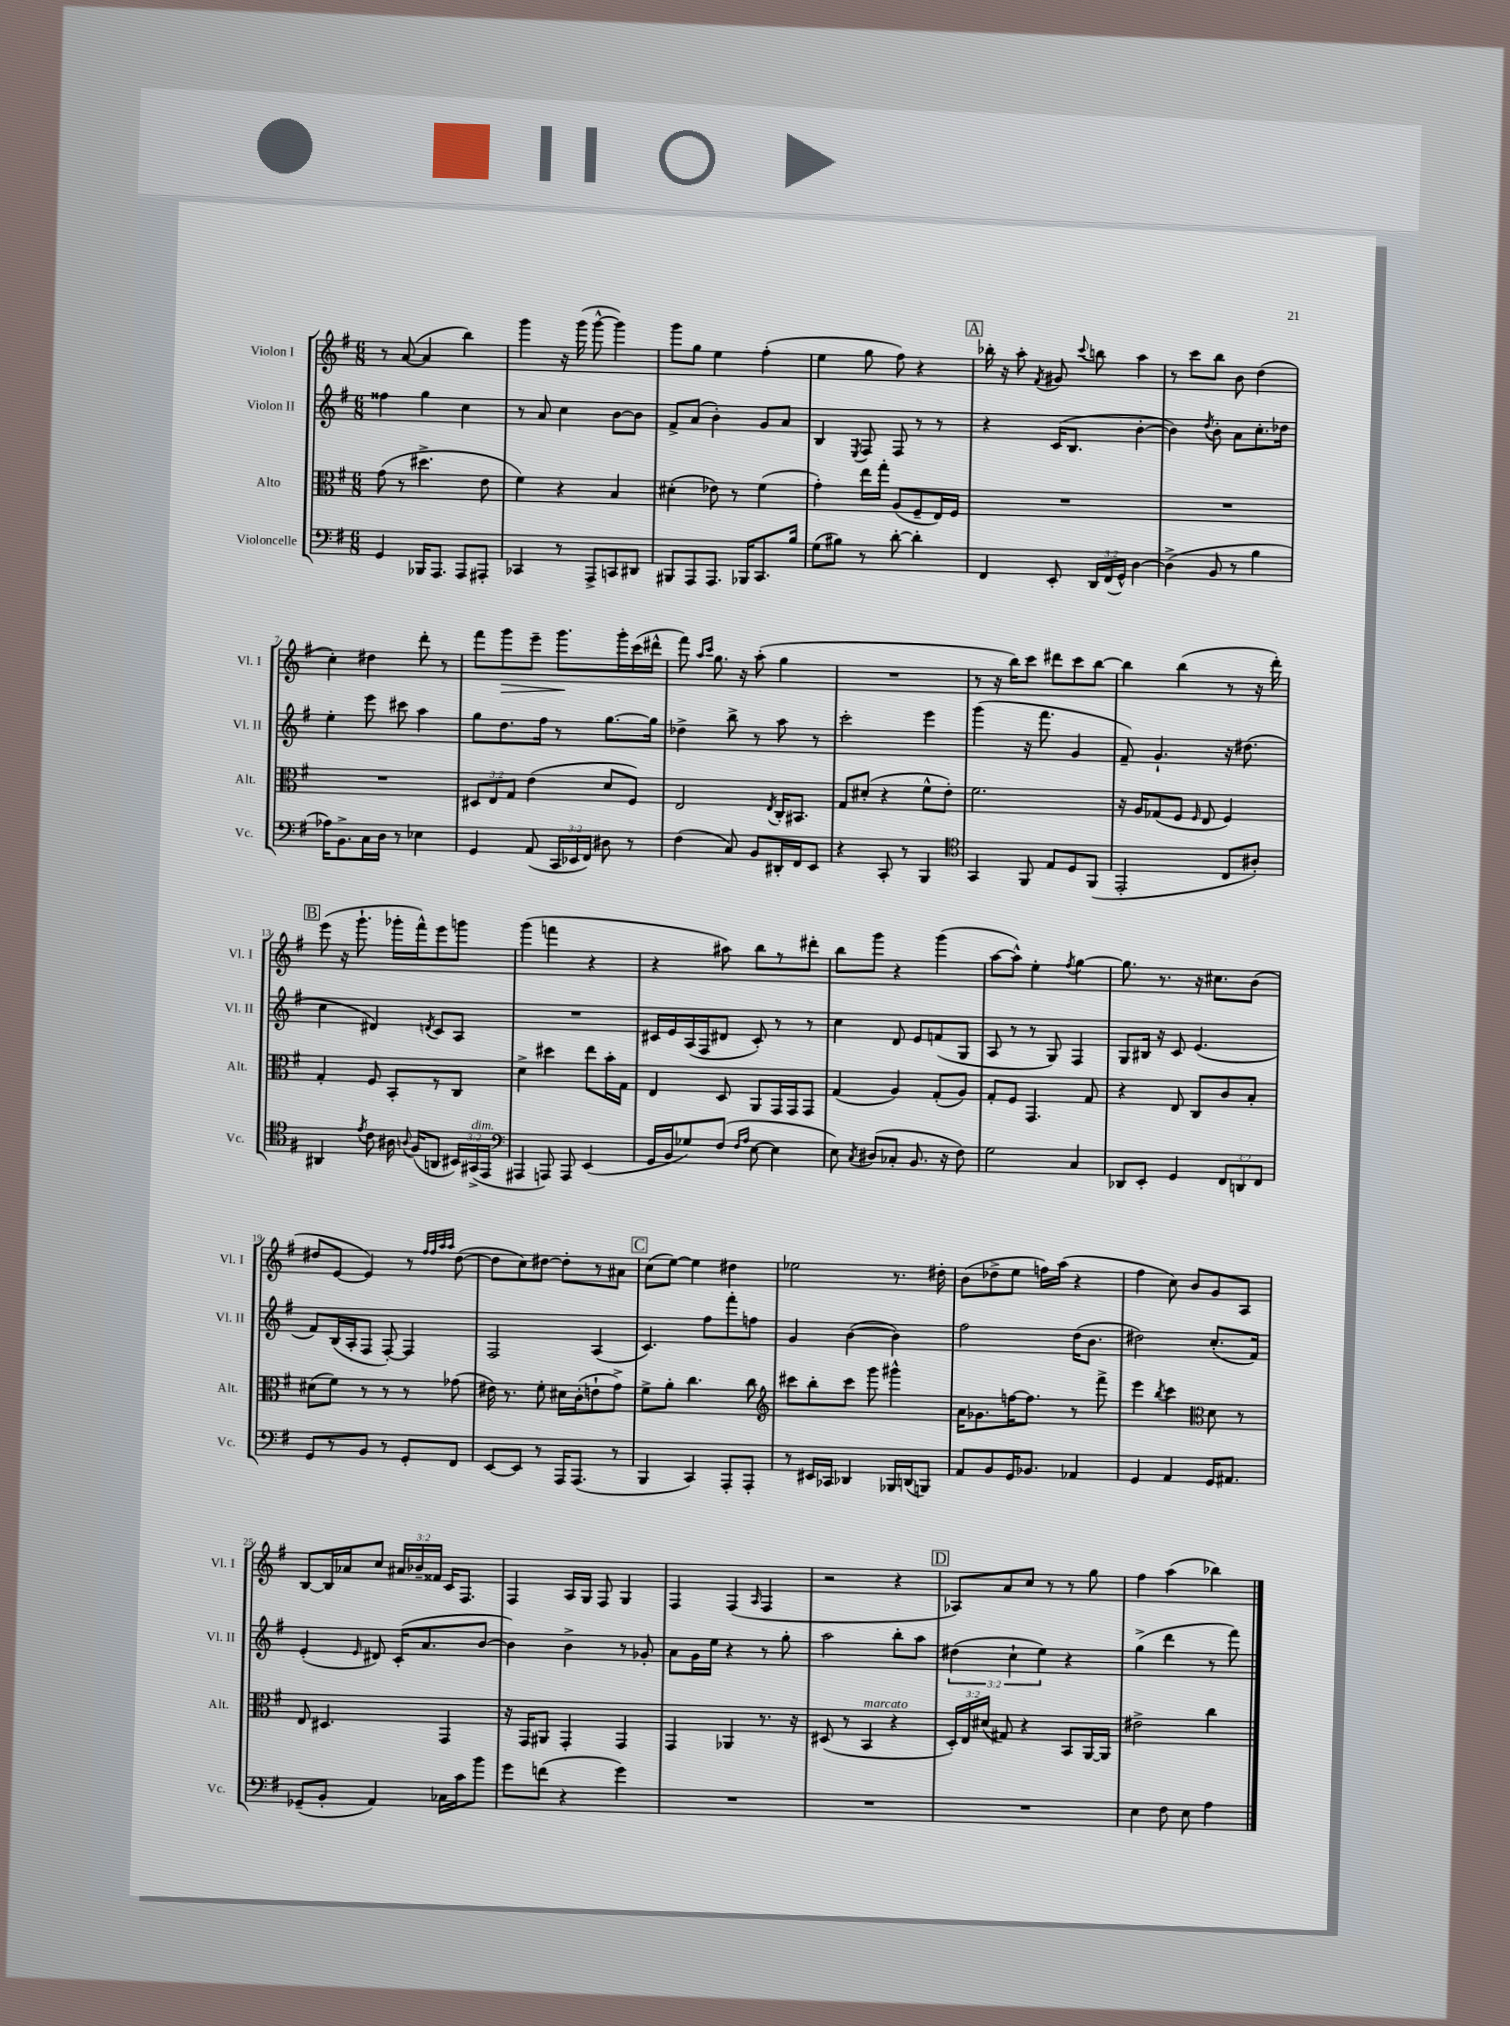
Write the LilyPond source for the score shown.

<<
\new StaffGroup <<
\new Staff = "s0" \with { instrumentName = "Violon I" shortInstrumentName = "Vl. I" } {
    \clef treble \key g \major \numericTimeSignature \time 6/8 \override Staff.TupletNumber.text = #tuplet-number::calc-fraction-text
    \autoBeamOff r8 a'8~( a'4 b''4) |
    g'''4 r16 g'''16( g'''8~-^ g'''4) |
    g'''8[ g''8] e''4 fis''4-.( |
    e''4 g''8 fis''8) r4 |
    \mark \markup { \box "A" } bes''16-. r16 a''8-. \acciaccatura { fis'8 } gis'8 \appoggiatura { c'''8 } b''8 a''4 |
    r8 c'''8[ b''8] b'8 d''4( |
    c''4-.) dis''4 d'''8-. r8 |
    fis'''8[ g'''8\> e'''8]-- g'''8.[\! g'''16-. c'''16( dis'''16]-^ |
    fis'''8) \grace { a''16[ c'''16] } g''8. r16 a''8-.( g''4 |
    R2. |
    r8 r16 b''16[) c'''8] dis'''8[ c'''8 b''8]~ |
    b''4 b''4( r8 r16 d'''16-.) |
    \mark \markup { \box "B" } e'''8( r16 g'''8.-! ges'''16[-. fis'''16-^) e'''8 g'''8] |
    g'''4( f'''4 r4 |
    r4 ais''8) b''8[ r8 dis'''8]-. |
    b''8[ g'''8] r4 g'''4( |
    a''8[~ a''8]-^) e''4-. \acciaccatura { fis''8 } g''4~ |
    g''8. r8. r16 cis''8.[ b'8]( |
    dis''8[ e'8]~ e'4) r8 \grace { fis''32[ fis''32 a''32 a''32] } dis''8~( |
    dis''8[ c''8) dis''8]~ dis''8[-. r8 ais'8] |
    \mark \markup { \box "C" } c''8[( e''8]~) e''4 dis''4 |
    ees''2 r8. dis''16-. |
    b'8[( des''8-> e''8] f''16[) a''16]( r4 |
    fis''4 c''8) b'8[ g'8 a8] |
    b8[~ b16 aes'16 c''8] \tuplet 3/2 { ais'16[ bes'16-- fisis'16] } c'16[ fis8.] |
    fis4 a16[ g16] fis8 g4 |
    fis4 fis4( \grace { a16 } fis4 |
    r2 r4 |
    \mark \markup { \box "D" } aes8[) a'8 c''8] r8 r8 g''8 |
    fis''4 a''4( bes''4) \bar "|." |
}
\new Staff = "s1" \with { instrumentName = "Violon II" shortInstrumentName = "Vl. II" } {
    \clef treble \key g \major \numericTimeSignature \time 6/8 \override Staff.TupletNumber.text = #tuplet-number::calc-fraction-text
    \autoBeamOff fisis''4 g''4 c''4 |
    r8 a'8 c''4 b'8[~ b'8] |
    fis'8[-> a'8]( b'4-.) g'8[ a'8] |
    b4 \acciaccatura { e8 } fis8 fis8 r8 r8 |
    \mark \markup { \box "A" } r4 c'16[( b8.] b'4~-. |
    b'4) \acciaccatura { d''8 } b'8-. a'8[ c''8.-. des''16] |
    e''4-. e'''8 cis'''8 a''4 |
    g''8[ d''8. fis''16] r8 g''8.[~ g''16] |
    des''4-> b''8-> r8 a''8 r8 |
    c'''2-. e'''4 |
    g'''4( r16 fis'''8. g'4 |
    fis'8--) g'4.-! r16 dis''8.( |
    \mark \markup { \box "B" } c''4 dis'4) \acciaccatura { d'8 } c'8[ a8] |
    R2. |
    cis'16[ e'16 a16( fis16 dis'8] cis'8-.) r8 r8 |
    c''4 d'8 e'8[ f'8( g8] |
    a8 r8 r8 g8) fis4 |
    g8[ bis16] r16 c'8 e'4.( |
    fis'8[) b16( a16-. fis8] fis8~-.) fis4 |
    fis2 a4( |
    \mark \markup { \box "C" } c'4.) fis''8[ fis'''8-. f''8] |
    g'4 b'4~( b'4) |
    fis''2 d''16[( b'8.] |
    dis''2) c''8.[-.( fis'16]) |
    e'4-.( \grace { e'16 } dis'8) c'16[-.( a'8. b'8]~ |
    b'4) b'4-> r8 ges'8-. |
    a'8[ g'16 e''16] r4 r8 g''8-. |
    a''2 b''8[-. a''8] |
    \mark \markup { \box "D" } \tuplet 3/2 { dis''4( c''4-! e''4) } r4 |
    g''4->( d'''4 r8 fis'''8) \bar "|." |
}
\new Staff = "s2" \with { instrumentName = "Alto" shortInstrumentName = "Alt." } {
    \clef alto \key g \major \numericTimeSignature \time 6/8 \override Staff.TupletNumber.text = #tuplet-number::calc-fraction-text
    \autoBeamOff g'8( r8 dis''4.-> e'8 |
    fis'4) r4 b4 |
    dis'4-.( ees'8) r8 fis'4( |
    g'4-.) e''16[ g''16]-. a8[( fis8-- e16) fis16] |
    \mark \markup { \box "A" } R2. |
    R2. |
    R2. |
    \tuplet 3/2 { dis8[ e8 g8] } e'4( d'8[ fis8]) |
    e2 \acciaccatura { e8 } c16[-. bis,8.] |
    g8[ dis'8]-.( r4 fis'8[-^ e'8]-.) |
    fis'2. |
    r16 a16[ ges8( fis8] \grace { fis16 } e8 fis4) |
    \mark \markup { \box "B" } g4-. fis8 b,8[-. r8 c8] |
    d'4-> dis''4 e''8[ b'16-. g16] |
    e4 d8 a,8[ g,16 g,16 g,8] |
    g4( a4) g8[-.( a8]) |
    g8[-. fis8] g,4. g8 |
    r4 e8 c8[ c'8 b8]-. |
    dis'8[( fis'8]) r8 r8 r8 ges'8( |
    eis'16) r8. fis'8-. dis'16[ c'16-.( e'8-! g'8]->) |
    \mark \markup { \box "C" } fis'8[-> a'8]-. c''4. c''8 |
    \clef treble cis'''8[ b''8-. cis'''8] g'''8 gis'''4-^ |
    a'16[ ges'8. f''16~ f''8.] r8 fis'''8-> |
    e'''4 \acciaccatura { b''8 } c'''4 \clef alto d'8 r8 |
    e8 dis4. g,4 |
    r16 g,16[ ais,8] g,4-. g,4 |
    g,4 aes,4 r8. r16 |
    dis8( r8 b,4^\markup { \italic "marcato" } r4 |
    \mark \markup { \box "D" } \tuplet 3/2 { d16[-.) e16 dis'16]( } gis8) r4 b,8[ a,16~ a,16] |
    eis'2-> c''4 \bar "|." |
}
\new Staff = "s3" \with { instrumentName = "Violoncelle" shortInstrumentName = "Vc." } {
    \clef bass \key g \major \numericTimeSignature \time 6/8 \override Staff.TupletNumber.text = #tuplet-number::calc-fraction-text
    \autoBeamOff g,4 bes,,16[ a,,8.] a,,8[ ais,,8]-. |
    ces,4 r8 a,,8[-> c,8 dis,8] |
    bis,,8[ a,,8 a,,8.] bes,,16[ c,8. b16] |
    g8[( bis8]) r8 d'8~-. d'4-. |
    \mark \markup { \box "A" } fis,4 e,8-. \tuplet 3/2 { d,16[ fis,16( g,16]-^) } d4~ |
    d4->( b,8 r8 b4 |
    aes16[) b,8.-> c16 d16] r8 ees4 |
    g,4 a,8( \tuplet 3/2 { c,16[ ees,16 fis,16]) } dis8 r8 |
    fis4( c8) b,8[ dis,16-. fis,16 e,8] |
    r4 c,8-. r8 b,,4 |
    \clef tenor g,4 fis,8 e8[ d8 fis,8]( |
    e,2-. c8[ ais8]-.) |
    \mark \markup { \box "B" } ais,4 \acciaccatura { e'8 } c'8 ais16 \appoggiatura { a8 } fis16[( a,8] \tuplet 3/2 { bis,16[) gis,16->^\markup { \italic "dim." }( e,16] } |
    \clef bass ais,,4 a,,8) a,,8 e,4( |
    g,16[ b,16 ges8) fis8]( \grace { fis16[ a16] } e8~ e4 |
    e8) \acciaccatura { c8 } dis8[( ces8]-. b,8. r16 fis8) |
    g2 c4 |
    des,8[ e,8]-. g,4 \tuplet 3/2 { fis,8[ d,8 fis,8] } |
    g,8[ r8 b,8] r8 g,8[-. fis,8] |
    e,8[~ e,8] r8 a,,16[ a,,8.]( r8 |
    \mark \markup { \box "C" } b,,4 c,4) a,,8[-. a,,8]-. |
    r8 eis,16[ ces,16] des,4 bes,,16[ d,16( b,,8]) |
    a,8[ b,8 g,16 bes,8.] aes,4 |
    g,4 a,4 g,16[ ais,8.] |
    ges,8[--( b,8]-. a,4) ces16[ c'16 b'8] |
    g'8[ f'8]( r4 g'4) |
    R2. |
    R2. |
    \mark \markup { \box "D" } R2. |
    e4 fis8 e8 a4 \bar "|." |
}
>>
>>
